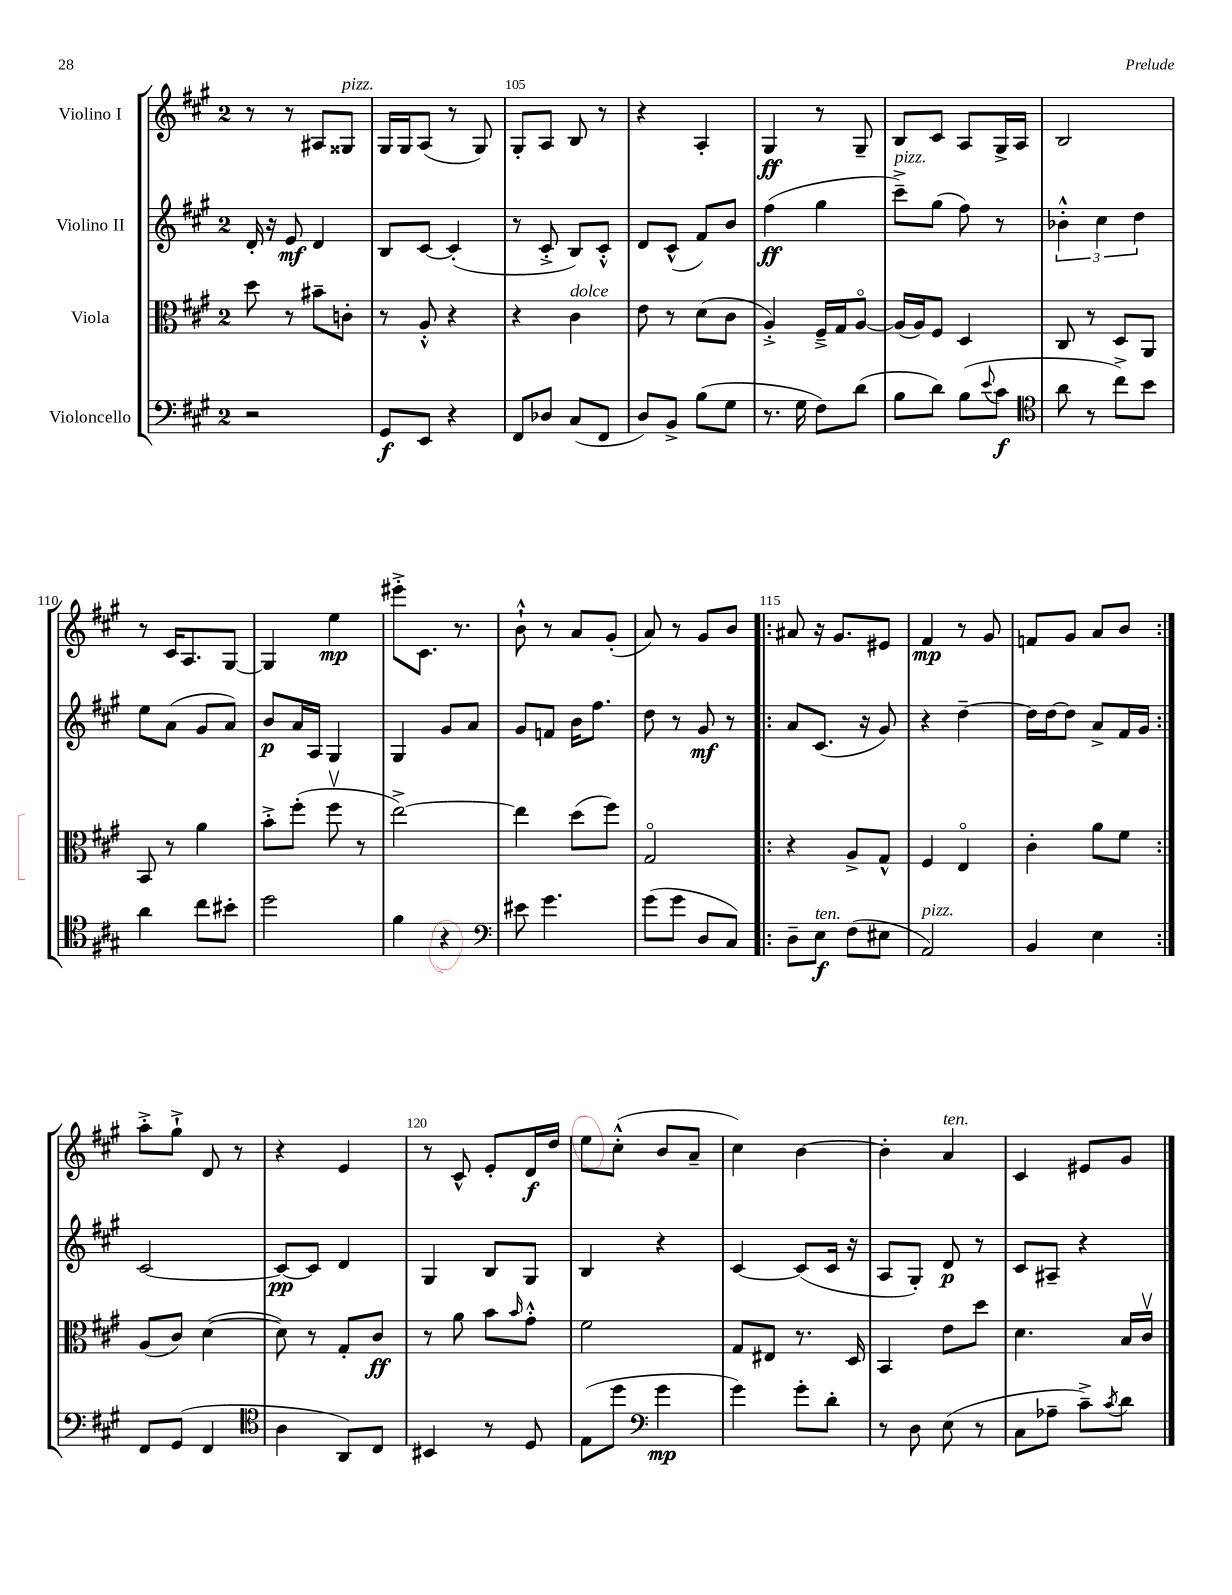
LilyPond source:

<<
\new StaffGroup <<
\new Staff = "s0" \with { instrumentName = "Violino I" } {
    \clef treble \key a \major \once \override Staff.TimeSignature.style = #'single-digit \time 2/4
    r8 r8 ais8 gisis8^\markup { \italic "pizz." } |
    gis16 gis16 a8( r8 gis8) |
    gis8-. a8 b8 r8 |
    r4 a4-. |
    gis4\ff r8 gis8-- |
    b8 cis'8 a8 gis16-> a16 |
    b2 |
    r8 cis'16 a8. gis8~ |
    gis4 e''4\mp |
    eis'''8-.-> cis'8. r8. |
    b'8-!-^ r8 a'8 gis'8-.( |
    a'8) r8 gis'8 b'8 |
    \repeat volta 2 { ais'8 r16 gis'8. eis'8 |
    fis'4\mp r8 gis'8 |
    f'8 gis'8 a'8 b'8 | }
    a''8-.-> gis''8-!-> d'8 r8 |
    r4 e'4 |
    r8 cis'8-^ e'8-. d'16\f d''16 |
    e''8 cis''8-.-^( b'8 a'8-- |
    cis''4) b'4~ |
    b'4-. a'4^\markup { \italic "ten." } |
    cis'4 eis'8 gis'8 \bar "|." |
}
\new Staff = "s1" \with { instrumentName = "Violino II" } {
    \clef treble \key a \major \once \override Staff.TimeSignature.style = #'single-digit \time 2/4
    d'16-. r16 e'8\mf d'4 |
    b8 cis'8~ cis'4-.( |
    r8 cis'8-.-> b8) cis'8-.-^ |
    d'8 cis'8-^( fis'8) b'8 |
    fis''4\ff( gis''4 |
    cis'''8--->^\markup { \italic "pizz." }) gis''8( fis''8) r8 |
    \tuplet 3/2 { bes'4-.-^ cis''4 d''4 } |
    e''8 a'8( gis'8 a'8) |
    b'8\p a'16 a16 gis4 |
    gis4 gis'8 a'8 |
    gis'8 f'8 b'16 fis''8. |
    d''8 r8 gis'8\mf r8 |
    \repeat volta 2 { a'8 cis'8.( r16 gis'8) |
    r4 d''4~-- |
    d''16 d''16~ d''8 a'8-> fis'16 gis'16 | }
    cis'2~ |
    cis'8~\pp cis'8 d'4 |
    gis4 b8 gis8 |
    b4 r4 |
    cis'4~ cis'8( cis'16 r16 |
    a8 gis8-.) d'8\p r8 |
    cis'8 ais8-- r4 \bar "|." |
}
\new Staff = "s2" \with { instrumentName = "Viola" } {
    \clef alto \key a \major \once \override Staff.TimeSignature.style = #'single-digit \time 2/4
    d''8 r8 bis'8-- c'8-. |
    r8 a8-.-^ r4 |
    r4 cis'4^\markup { \italic "dolce" } |
    e'8 r8 d'8( cis'8 |
    a4-.->) fis16---> gis16 a8~\flageolet |
    a16( a16) fis8 d4 |
    cis8 r8 d8 a,8 |
    b,8 r8 a'4 |
    b'8-.-> fis''8-.( fis''8\upbow r8 |
    e''2~->) |
    e''4 d''8( fis''8) |
    gis2\flageolet |
    \repeat volta 2 { r4 a8-> gis8-^ |
    fis4 e4\flageolet |
    cis'4-. a'8 fis'8 | }
    a8( cis'8) d'4~( |
    d'8) r8 gis8-. cis'8\ff |
    r8 a'8 b'8 \grace { b'16 } gis'8-.-^ |
    fis'2 |
    gis8 eis8 r8. d16 |
    b,4 e'8 d''8 |
    d'4. b16 cis'16\upbow \bar "|." |
}
\new Staff = "s3" \with { instrumentName = "Violoncello" } {
    \clef bass \key a \major \once \override Staff.TimeSignature.style = #'single-digit \time 2/4
    r2 |
    gis,8\f e,8 r4 |
    fis,8 des8 cis8( fis,8 |
    d8) b,8-> b8( gis8 |
    r8. gis16 fis8) d'8( |
    b8 d'8) b8( \appoggiatura { e'8 } cis'8\f |
    \clef tenor a'8 r8 cis''8->) b'8 |
    a'4 cis''8 bis'8-. |
    d''2 |
    fis'4 r4 |
    \clef bass eis'8 gis'4. |
    gis'8( gis'8 d8 cis8) |
    \repeat volta 2 { d8-- e8\f^\markup { \italic "ten." } fis8( eis8 |
    a,2^\markup { \italic "pizz." }) |
    b,4 e4 | }
    fis,8 gis,8( fis,4 |
    \clef tenor a4 a,8) cis8 |
    bis,4 r8 d8 |
    e8( d''8 \clef bass gis'4\mp |
    gis'4) gis'8-. d'8-. |
    r8 d8 e8( r8 |
    cis8 aes8-- cis'8--->) \acciaccatura { cis'8 } d'8 \bar "|." |
}
>>
>>
\layout { \context { \Score currentBarNumber = #103 \override BarNumber.break-visibility = ##(#f #t #t) barNumberVisibility = #(every-nth-bar-number-visible 5) } }
